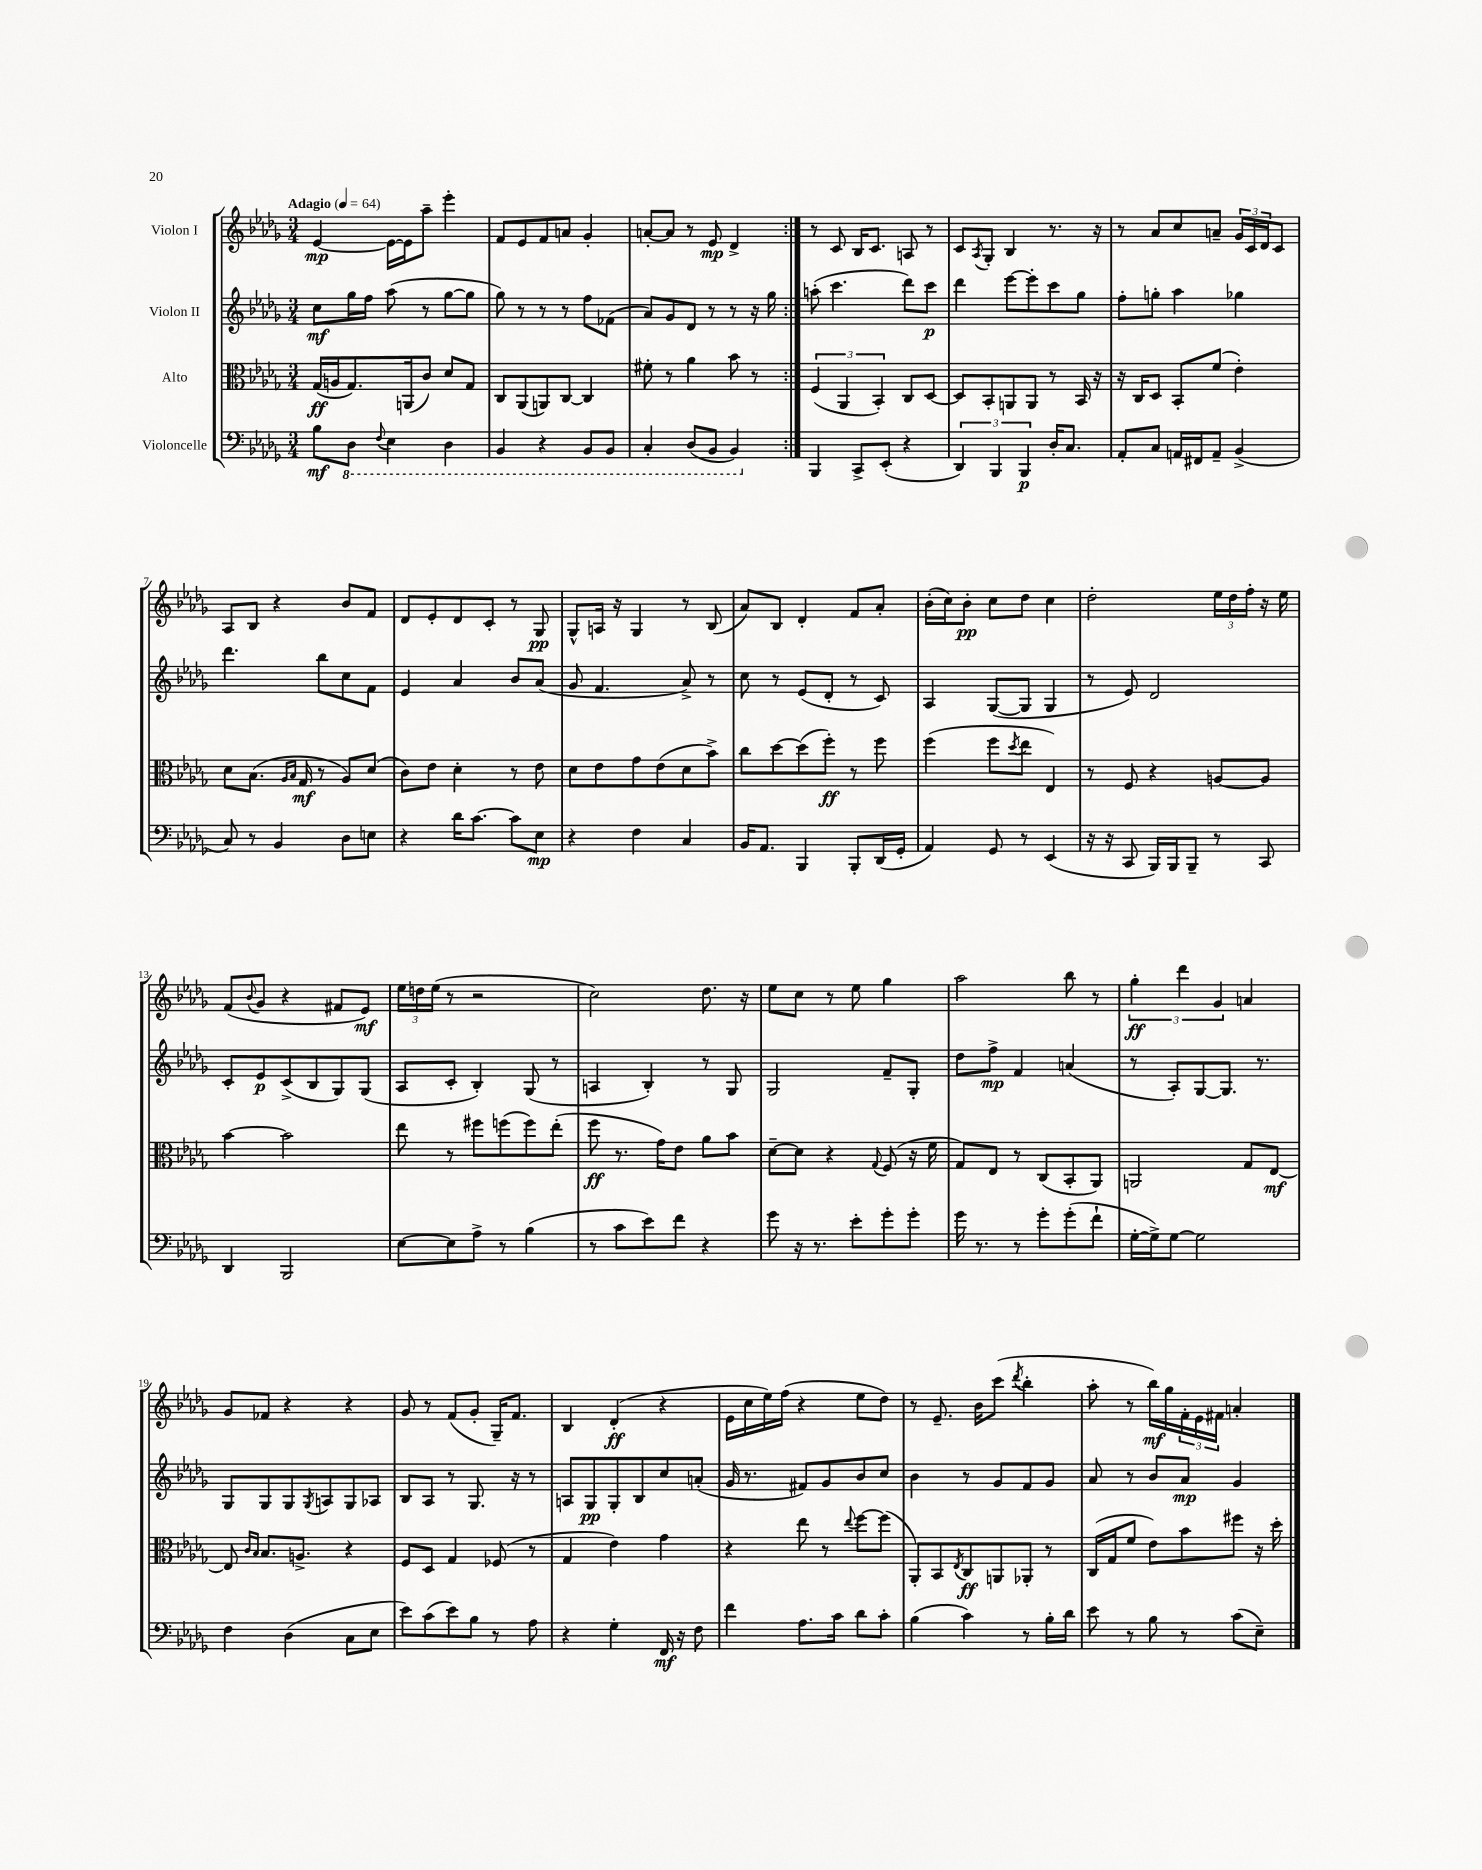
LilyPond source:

<<
\new StaffGroup <<
\new Staff = "s0" \with { instrumentName = "Violon I" } {
    \clef treble \key des \major \numericTimeSignature \time 3/4 \tempo "Adagio" 4 = 64
    \repeat volta 2 { ees'4~\mp ees'16~ ees'16 aes''8-- ees'''4-. |
    f'8 ees'8 f'8 a'8 ges'4-. |
    a'8~-. a'8 r8 ees'8\mp des'4-> | }
    r8 c'8 bes16 c'8. a8 r8 |
    c'8 \acciaccatura { aes8 } ges8-. bes4 r8. r16 |
    r8 aes'8 c''8 a'8-- \tuplet 3/2 { ges'16 c'16 des'16 } c'8 |
    aes8 bes8 r4 bes'8 f'8 |
    des'8 ees'8-. des'8 c'8-. r8 ges8\pp |
    ges8-^ a16 r16 ges4 r8 bes8( |
    aes'8) bes8 des'4-. f'8 aes'8-. |
    bes'16-.( c''16) bes'8-.\pp c''8 des''8 c''4 |
    des''2-. \tuplet 3/2 { ees''16 des''16 f''16-. } r16 ees''16 |
    f'8( \appoggiatura { bes'8 } ges'8 r4 fis'8 ees'8\mf) |
    \tuplet 3/2 { ees''16 d''16 ees''16( } r8 r2 |
    c''2) des''8. r16 |
    ees''8 c''8 r8 ees''8 ges''4 |
    aes''2 bes''8 r8 |
    \tuplet 3/2 { ges''4-.\ff des'''4 ges'4 } a'4 |
    ges'8 fes'8 r4 r4 |
    ges'8 r8 f'8( ges'8-. ges16--) f'8. |
    bes4 des'4-.\ff( r4 |
    ees'16 c''16 ees''16) f''16( r4 ees''8 des''8) |
    r8 ees'8.-- bes'16 c'''8( \acciaccatura { des'''8 } bes''4-. |
    aes''8-. r8 bes''16\mf) ges''16 \tuplet 3/2 { f'16-. ees'16 fis'16 } a'4-. \bar "|." |
}
\new Staff = "s1" \with { instrumentName = "Violon II" } {
    \clef treble \key des \major \numericTimeSignature \time 3/4
    \repeat volta 2 { c''8\mf ges''16 f''16 aes''8( r8 ges''8~ ges''8 |
    ges''8) r8 r8 r8 f''8 fes'8( |
    aes'8) ges'8 des'8 r8 r8 r16 ges''16 | }
    a''8-.( c'''4. des'''8) c'''8\p |
    des'''4 ees'''8~ ees'''8-. c'''8 ges''8 |
    f''8-. g''8-. aes''4 ges''4 |
    des'''4. bes''8 c''8 f'8 |
    ees'4 aes'4 bes'8 aes'8( |
    ges'8 f'4. aes'8->) r8 |
    c''8 r8 ees'8( des'8-. r8 c'8) |
    aes4 ges8~( ges8 ges4 |
    r8 ees'8) des'2 |
    c'8-. ees'8\p c'8->( bes8 ges8) ges8( |
    aes8 c'8-. bes4-.) ges8( r8 |
    a4 bes4-.) r8 ges8 |
    ges2 f'8-- ges8-. |
    des''8 f''8->\mp f'4 a'4( |
    r8 aes8-.) ges8~ ges8. r8. |
    ges8 ges8 ges8 \acciaccatura { ges8 } a8 ges8 aes8 |
    bes8 aes8 r8 ges8. r16 r8 |
    a8 ges8\pp ges8-. bes8 c''8 a'8-.( |
    ges'16 r8. fis'8) ges'8 bes'8 c''8 |
    bes'4 r8 ges'8 f'8 ges'8 |
    aes'8 r8 bes'8 aes'8\mp ges'4 \bar "|." |
}
\new Staff = "s2" \with { instrumentName = "Alto" } {
    \clef alto \key des \major \numericTimeSignature \time 3/4
    \repeat volta 2 { ges16\ff( a16 ges8.) a,16( c'8) des'8 ges8 |
    c8 aes,8( a,8) c8~ c4 |
    fis'8-. r8 aes'4 bes'8 r8 | }
    \tuplet 3/2 { f4( aes,4 bes,4-.) } c8 des8~ |
    des8 bes,8-. a,8 a,8 r8 bes,16 r16 |
    r16 c16 des8 bes,8-. f'8( ees'4-.) |
    des'8 bes8.( \grace { aes16 bes16 } ges16\mf r8 aes8) des'8( |
    c'8) ees'8 des'4-. r8 ees'8 |
    des'8 ees'8 ges'8 ees'8( des'8 bes'8->) |
    c''8 des''8~ des''8( f''8-.\ff) r8 f''8 |
    f''4( f''8 \acciaccatura { des''8 } ees''8 ees4) |
    r8 f8 r4 a8~ a8 |
    bes'4~ bes'2 |
    ees''8 r8 fis''8 f''8( f''8) ees''8-.( |
    f''8\ff r8. ges'16) ees'8 aes'8 bes'8 |
    des'8~-- des'8 r4 \appoggiatura { ges8 } f8( r16 f'16 |
    ges8) ees8 r8 c8( bes,8-. aes,8) |
    a,2 ges8 ees8~\mf |
    ees8 \grace { c'16 bes16 } bes8. a8.-> r4 |
    f8 des8 ges4 fes8( r8 |
    ges4 ees'4) ges'4 |
    r4 ees''8 r8 \appoggiatura { ees''8 } f''8~ f''8( |
    aes,8-.) bes,8 \acciaccatura { ees8 } c8\ff a,8 aes,8-. r8 |
    c16( ges16 f'8 ees'8) bes'8 fis''8 r16 des''16-. \bar "|." |
}
\new Staff = "s3" \with { instrumentName = "Violoncelle" } {
    \clef bass \key des \major \numericTimeSignature \time 3/4
    \repeat volta 2 { bes8\mf \ottava #-1 des,8 \appoggiatura { f,8 } ees,4 des,4 |
    bes,,4 r4 bes,,8 bes,,8 |
    c,4-. des,8( bes,,8 bes,,4) \ottava #0 | }
    bes,,4 c,8-> ees,8-.( r4 |
    \tuplet 3/2 { des,4) bes,,4 bes,,4\p } des16-. c8. |
    aes,8-. c8 a,16 fis,16 a,8-- bes,4->( |
    c8) r8 bes,4 des8 e8 |
    r4 des'16 c'8.~ c'8 ees8\mp |
    r4 f4 c4 |
    bes,16 aes,8. bes,,4 bes,,8-. des,16( ges,16-. |
    aes,4) ges,8 r8 ees,4( |
    r16 r16 c,8 bes,,16) bes,,16 bes,,8-- r8 c,8 |
    des,4 bes,,2 |
    ees8~ ees8 aes8-> r8 bes4( |
    r8 c'8 ees'8) f'8 r4 |
    ges'8 r16 r8. ees'8-. ges'8-. ges'8-. |
    ges'16 r8. r8 ges'8-. ges'8-.( f'8-! |
    ges16~-. ges16->) ges8~ ges2 |
    f4 des4( c8 ees8 |
    ees'8) c'8( ees'8) bes8 r8 aes8 |
    r4 ges4-. f,16\mf r16 f8 |
    f'4 aes8. c'16 des'8 c'8-. |
    bes4( c'4) r8 bes16-. des'16 |
    ees'8 r8 bes8 r8 c'8( ees8--) \bar "|." |
}
>>
>>
